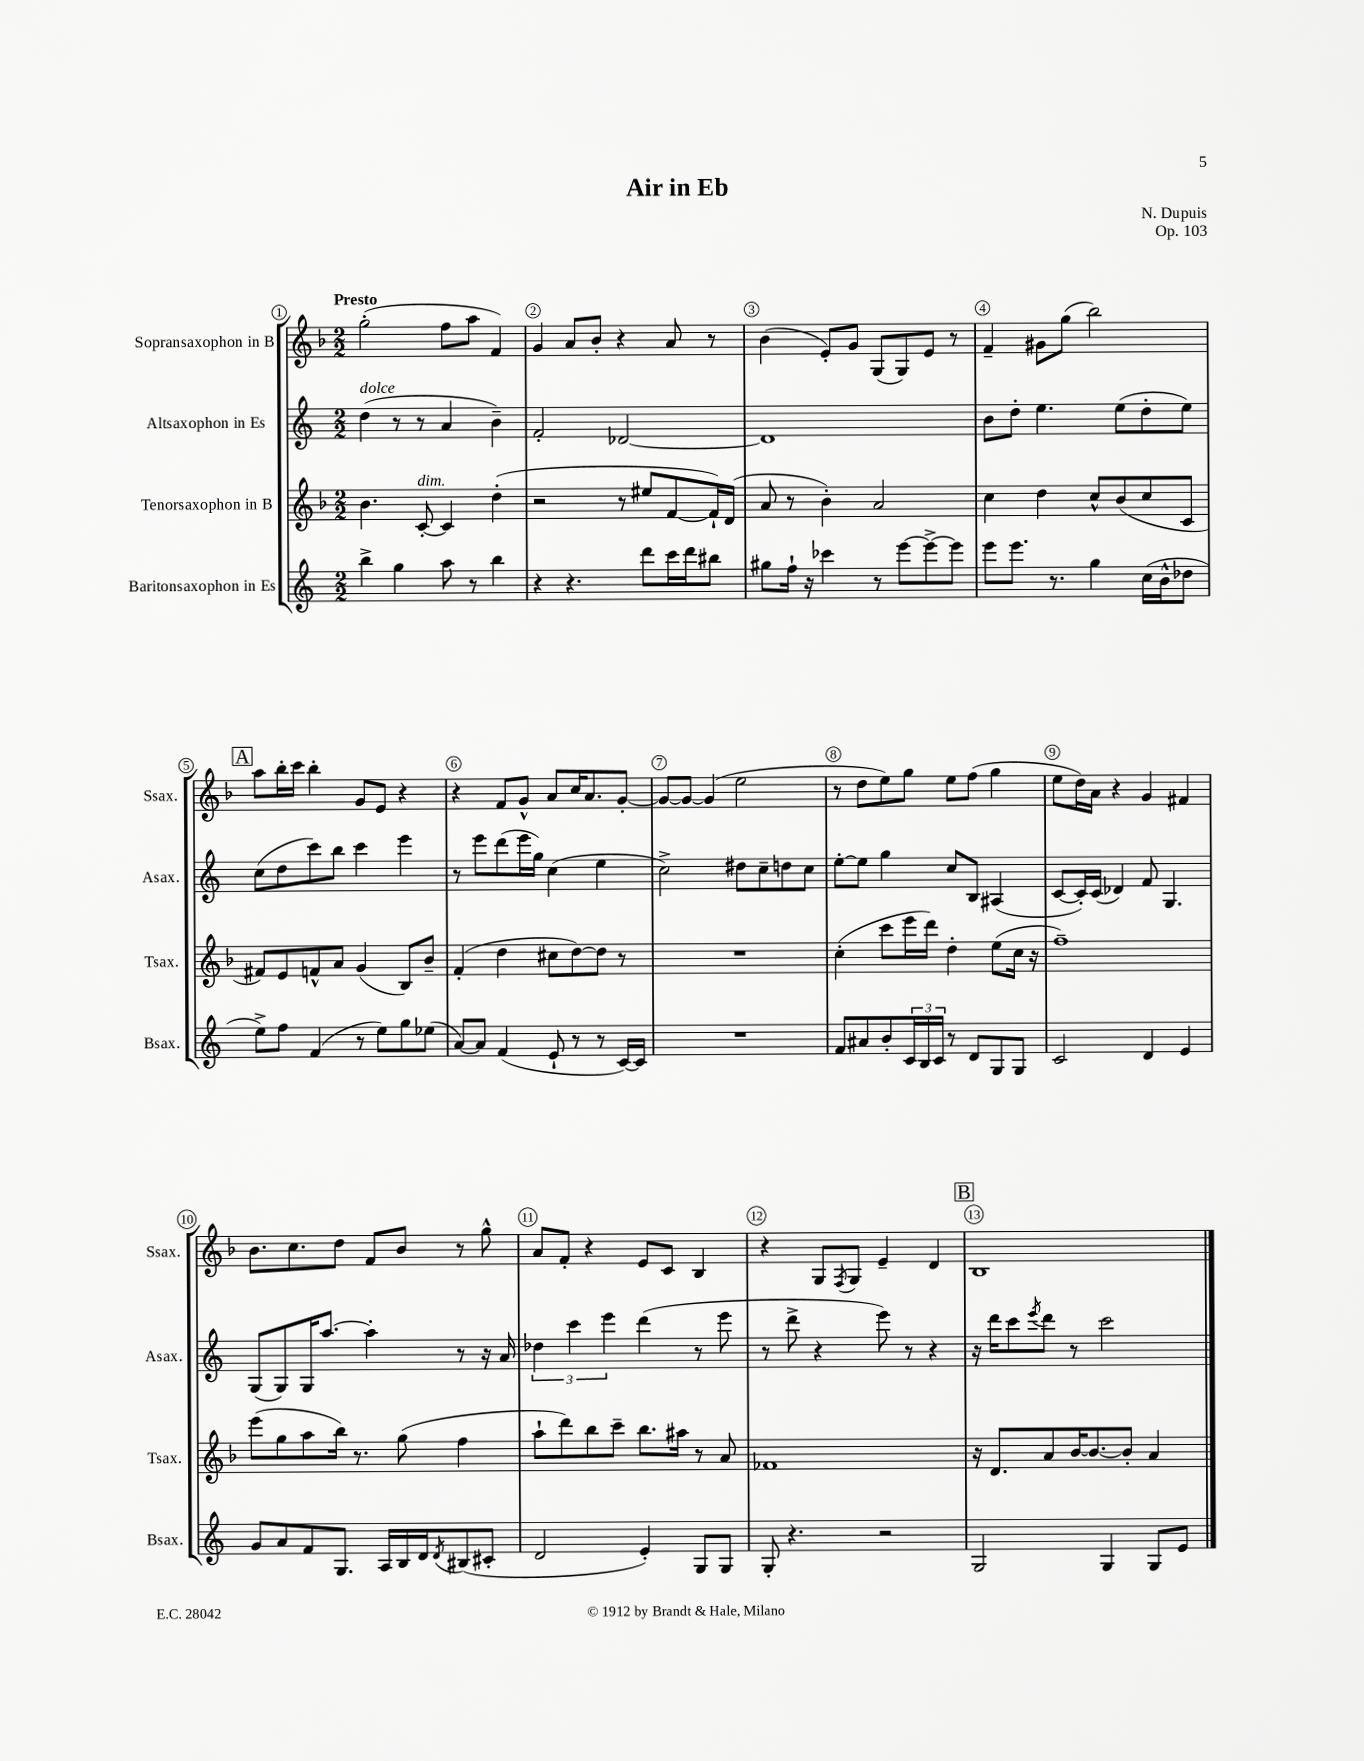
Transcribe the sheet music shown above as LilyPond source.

\header { title = "Air in Eb" composer = "N. Dupuis" opus = "Op. 103" }
<<
\new StaffGroup <<
\new Staff = "s0" \with { instrumentName = "Sopransaxophon in B" shortInstrumentName = "Ssax." } {
    \clef treble \key f \major \numericTimeSignature \time 2/2 \tempo "Presto"
    g''2-.( f''8 a''8 f'4) |
    g'4 a'8 bes'8-. r4 a'8 r8 |
    bes'4( e'8-.) g'8 g8( g8) e'8 r8 |
    f'4-- gis'8 g''8( bes''2) |
    \mark \markup { \box "A" } a''8 bes''16-. c'''16 bes''4-. g'8 e'8 r4 |
    r4 f'8 g'8-^ a'8 c''16 a'8. g'8~-. |
    g'8~ g'8~ g'4( e''2 |
    r8 d''8 e''8) g''8 e''8 f''8( g''4 |
    e''8 d''16) a'16 r4 g'4 fis'4 |
    bes'8. c''8. d''8 f'8 bes'8 r8 g''8-^ |
    a'8 f'8-. r4 e'8 c'8 bes4 |
    r4 g8 \acciaccatura { f8 } g8 e'4-- d'4 |
    \mark \markup { \box "B" } bes1 \bar "|." |
}
\new Staff = "s1" \with { instrumentName = "Altsaxophon in Es" shortInstrumentName = "Asax." } {
    \clef treble \key c \major \numericTimeSignature \time 2/2
    d''4^\markup { \italic "dolce" }( r8 r8 a'4 b'4--) |
    f'2-. des'2~ |
    des'1 |
    b'8 d''8-. e''4. e''8( d''8-. e''8) |
    \mark \markup { \box "A" } c''8( d''8 c'''8) b''8 c'''4 e'''4 |
    r8 e'''8 d'''8( e'''16 g''16) c''4( e''4 |
    c''2->) dis''8 c''8-- d''8 c''8 |
    e''8~-. e''8 g''4 c''8 b8 ais4( |
    c'8~ c'16-.) c'16( des'4) f'8 g4. |
    g8( g8) g16 a''8.~ a''4-. r8 r16 a'16 |
    \tuplet 3/2 { des''4 c'''4 e'''4 } d'''4( r8 e'''8 |
    r8 d'''8-> r4 e'''8) r8 r4 |
    \mark \markup { \box "B" } r16 d'''16 c'''8 \acciaccatura { e'''8 } d'''8 r8 c'''2 \bar "|." |
}
\new Staff = "s2" \with { instrumentName = "Tenorsaxophon in B" shortInstrumentName = "Tsax." } {
    \clef treble \key f \major \numericTimeSignature \time 2/2
    bes'4. c'8~-.^\markup { \italic "dim." } c'4 d''4-.( |
    r2 r8 eis''8 f'8~ f'16-!) d'16( |
    a'8 r8 bes'4-.) a'2 |
    c''4 d''4 c''8-^ bes'8( c''8 c'8 |
    \mark \markup { \box "A" } fis'8) e'8 f'8-^ a'8 g'4( bes8) bes'8-- |
    f'4-.( d''4 cis''8 d''8~) d''8 r8 |
    R1 |
    c''4-.( c'''8 e'''16 d'''16) d''4-. e''8( c''16 r16 |
    f''1--) |
    e'''8( g''8 a''8 bes''16) r8. g''8( f''4 |
    a''8-! d'''8) bes''8 c'''8-- bes''8. ais''16 r8 a'8 |
    fes'1 |
    \mark \markup { \box "B" } r16 d'8. a'8 bes'16~ bes'8.~ bes'8-. a'4 \bar "|." |
}
\new Staff = "s3" \with { instrumentName = "Baritonsaxophon in Es" shortInstrumentName = "Bsax." } {
    \clef treble \key c \major \numericTimeSignature \time 2/2
    b''4-> g''4 a''8 r8 b''4 |
    r4 r4. d'''8 c'''16 d'''16 bis''8 |
    gis''8 f''16-! r16 ces'''4 r8 e'''8~ e'''8~-> e'''8 |
    e'''8 e'''8. r8. g''4 c''16( b'16-^ des''8 |
    \mark \markup { \box "A" } e''8->) f''8 f'4( r8 e''8) g''8 ees''8( |
    a'8~) a'8 f'4( e'8-! r8 r8 c'16~) c'16 |
    R1 |
    f'8 ais'8 b'8-. \tuplet 3/2 { c'16 b16 c'16 } r8 d'8 g8 g8 |
    c'2 d'4 e'4 |
    g'8 a'8 f'8 g8. a16 b16 d'16 \acciaccatura { d'8 } bis8( cis'8-. |
    d'2 e'4-.) g8 g8 |
    g8-. r4. r2 |
    \mark \markup { \box "B" } g2 g4 g8 e'8 \bar "|." |
}
>>
>>
\layout { \context { \Score \override BarNumber.break-visibility = ##(#f #t #t) barNumberVisibility = #all-bar-numbers-visible \override BarNumber.stencil = #(make-stencil-circler 0.1 0.3 ly:text-interface::print) } }
